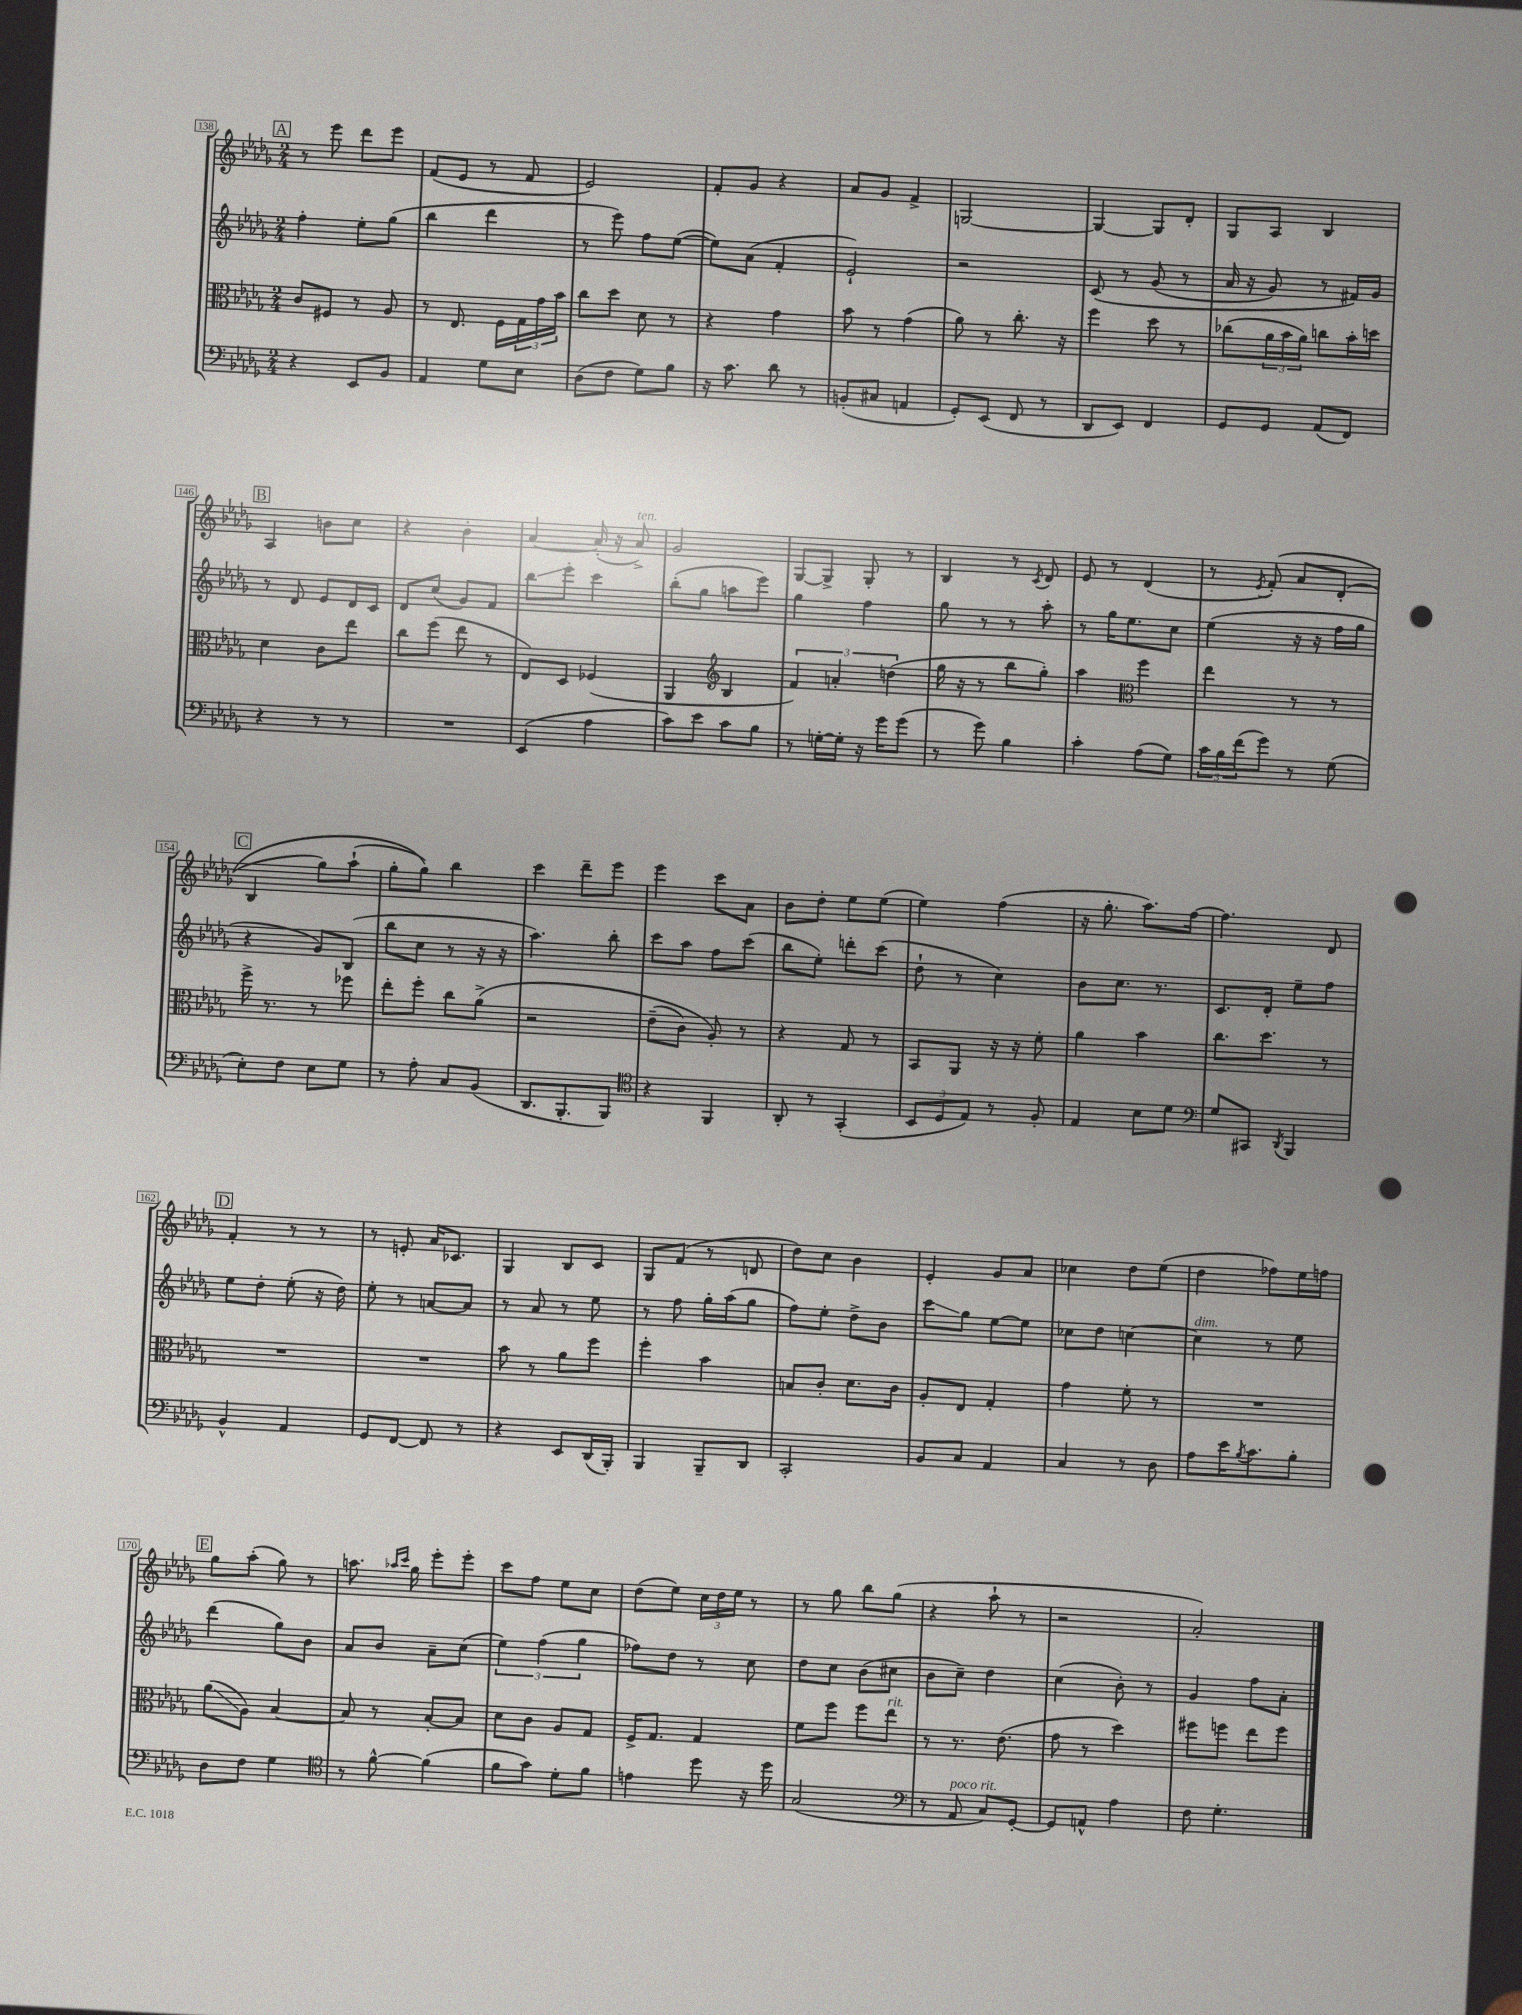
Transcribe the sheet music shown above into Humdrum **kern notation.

**kern	**kern	**kern	**kern
*staff4	*staff3	*staff2	*staff1
*clefF4	*clefC3	*clefG2	*clefG2
*k[b-e-a-d-g-]	*k[b-e-a-d-g-]	*k[b-e-a-d-g-]	*k[b-e-a-d-g-]
*M2/4	*M2/4	*M2/4	*M2/4
4r	8c/L	4ff'\	8r
.	8F#/J	.	8eee-\
8EE-/L	8r	8ee-'\L	8ddd-\L
8BB-/J	8A-/	(8gg-\J	8eee-\J
=	=	=	=
4AA-/	8r	4bb-\	(8f/L
.	8.E-/	.	8e-/J
8G-\L	.	4ddd-\	8r
.	16F\LL	.	.
8E-\J	24G-\	.	8f/
.	24g-\	.	.
.	24b-\JJ	.	.
=	=	=	=
(8D-\L	8cc\L	8r	2e-/)
8F\J	8dd-\J	8eee-\)	.
8G-\L)	8d-\	8ff\L	.
8B-\J	8r	([8ee-\J	.
=	=	=	=
16r	4r	8ee-\]L)	8f'/L
8.c\	.	.	.
.	.	(8a-\J	8g-/J
8d-\	4g-\	4f'/	4r
8r	.	.	.
=	=	=	=
(8BB'/L	8b-\	2e-`/)	8a-/L
8C#/J	8r	.	8g-/J
4AA/	(4g-\	.	4f^/
=	=	=	=
8GG-'/L)	8a-\)	2r	[2G/
(8EE-/J	8r	.	.
8FF/	8.cc'\	.	.
8r	.	.	.
.	16r	.	.
=	=	=	=
8DD-/L	4ff\	&(8c/	4G/_
8EE-/J)	.	8r	.
4FF/	8dd-\	(8g-/	8G/]L
.	8r	8r	8d-'/J
=	=	=	=
8GG-/L	(8cc-\L	16a-/	8G-/L
.	.	16r	.
8GG-/J	24a-\L	8g-/)	8A-/J
.	24b-\	.	.
.	24a-\JJ)	.	.
(8AA-/L	8cc\L	8r	4B-/
8FF/J)	16b-'\L	16f#/LL&)	.
.	16dd\JJ	16g-/JJ	.
=	=	=	=
4r	4d-\	8r	4A-/
.	.	8d-/	.
8r	8c\L	8e-/L	8b\L
8r	8ee-\J	16d-/L	8cc\J
.	.	16c/JJ	.
=	=	=	=
2r	8cc\L	8d-/L	4r
.	(8ff\J	(8cc/J	.
.	8ee-\	8g-/L)	4b-'\
.	8r	8f/J	.
=	=	=	=
(4EE-/	8E-/L)	8bb-\L	[4a-/
.	8D-/J	8eee-'\J	.
4A-\	(4F-/	4ccc\	(16a-'/]
.	.	.	16r
.	.	.	8a-^/)
=	=	=	=
8c\L)	4AA-/	(8bb-'\L	2g-/
8e-\J	.	8gg-\J	.
*	*clefG2	*	*
8c\L	4B-/	8aa\L	.
8B-\J	.	8eee-\J)	.
=	=	=	=
8r	6f/)	4gg-\	[8G-/L
[16G'\LL	.	.	8G-^/]J
.	6a'/	.	.
16G'\]JJ	.	.	.
16r	.	4ff\	8G-'/
16g-\LK	.	.	.
.	(6dd\	.	.
(8g-\J	.	.	8r
=	=	=	=
8r	16gg-\	8gg-\	4B-/
.	16r	.	.
8g-\)	8r	8r	.
4B-\	8bb-\L	8r	8r
.	.	.	8qc/
.	8gg-'\J)	8aa-'\	8d-/
=	=	=	=
4c'\	4aa-\	8r	8e-/
.	.	16gg-\LK	8r
.	.	8.ee-\	.
*	*clefC3	*	*
(8A-\L	4ff\	.	(4d-/
8G-\J)	.	8cc\J	.
=	=	=	=
24c\LL	4ee-\	(4ee-\	8r
24B-\	.	.	.
(24f\J	.	.	.
.	.	.	8qe-/
8g-\J)	.	.	&(8f'/)
8r	8r	16r	8a-/L
.	.	16r	.
(8G-\	8r	16ff\LL	(8d-'/J
.	.	16gg-\JJ	.
=	=	=	=
8E-'\L)	16ff^\	4r	4B-/
.	8.r	.	.
8F\J	.	.	.
8E-\L	8r	8g-/L)	8gg-\L)
8G-\J	8ff-\	(8B-/J	(8aa-`\J
=	=	=	=
8r	8ee-'\L	8bb-\L	8gg-'\L
8A-'\	8ff'\J	8cc\J	8gg-\J)&)
8C/L	8cc\L	8r	4bb-\
(8BB-/J	&(8a-^\J	16r	.
.	.	16r	.
=	=	=	=
8.DD-/L	2r	4.aa-\)	4ccc\
8.BBB-'/	.	.	.
.	.	.	8ddd-~\L
8BBB-/J)	.	8bb-'\	8eee-\J
=	=	=	=
*clefC4	*	*	*
4r	(8e-~\L	8ccc\L	4eee-\
.	8c\J)	8aa-\J	.
4FF/	8A-'/&)	8ff\L	8ccc\L
.	8r	(8ccc\J	8a-\J
=	=	=	=
8AA-'/	4r	8bb-\L	8b-\L
8r	.	8ee-'\J)	8dd-'\J
(4GG-'/	8G-/	8ddd'\L	8ee-\L
.	8r	(8ccc\J	(8ee-\J
=	=	=	=
12BB-/L	8BB-/L	8dd-`\	4ee-\)
12D-/	.	.	.
.	8AA-/J	8r	.
12E-/J)	.	.	.
8r	16r	4cc\)	(4ff\
.	16r	.	.
8F'/	8f'\	.	.
=	=	=	=
4E-/	4a-\	8b-\L	16r
.	.	.	8.gg-'\
.	.	8.cc\J	.
8B-\L	4b-\	.	8.aa-\L)
.	.	8.r	.
8d-\J	.	.	.
.	.	.	[16ff\Jk
=	=	=	=
*clefF4	*	*	*
8G-/L	8.cc\L	8.c/L	4.ff\]
8CC#/J	.	.	.
.	8.dd-\J	16d-'/Jk	.
8qDD-/	.	.	.
4BBB-/	.	8ee-~\L	.
.	8r	8ff\J	8d-/
=	=	=	=
4BB-^^/	2r	8ee-\L	4f'/
.	.	8dd-'\J	.
4AA-/	.	(8ee-'\	8r
.	.	16r	8r
.	.	16dd-\)	.
=	=	=	=
8GG-/L	2r	8ee-'\	8r
[8FF/J	.	8r	8e'/
8FF/]	.	[8a/L	16a-/LK
.	.	.	8.c-/J
8r	.	8a/]J	.
=	=	=	=
4r	8b-\	8r	4G-/
.	8r	8a-/	.
8EE-/L	8a-\L	8r	8B-/L
(16DD-/L	8ff\J	8ee-\	8c/J
16BBB-'/JJ)	.	.	.
=	=	=	=
4BBB-/	4ff'\	8r	8G-/L
.	.	8ff\	(8f/J
8BBB-~/L	4b-\	16gg-'\LL	8r
.	.	(16aa-\J	.
8DD-/J	.	8gg-\J	8d/
=	=	=	=
2CC'/	8B/L	8ff\L)	8dd-\L)
.	8c'/J	8ee-'\J	8cc\J
.	8.d-\L	8dd-^\L	4b-\
.	.	8b-\J	.
.	16c\Jk	.	.
=	=	=	=
8BB-/L	8A-'/L	8ccc\L	4e-'/
8C/J	8E-/J	8gg-\J	.
4AA-/	4G-'/	[8ee-\L	8g-/L
.	.	8ee-\]J	8a-/J
=	=	=	=
4C/	4g-\	8cc-\L	4cc-\
.	.	8dd-\J	.
8r	8f'\	[4cc\	8dd-\L
8D-\	8r	.	(8ee-\J
=	=	=	=
8A-\L	2r	4cc\]	4dd-\
16e-\K	.	.	.
8qB-/	.	.	.
8.c\	.	.	.
.	.	8r	8ff-\L)
8B-'\J	.	8ee-\	16ee-\L
.	.	.	16ff\JJ
=	=	=	=
8D-\L	(8a-\L	(4ddd-\	8gg-\L
8F\J	8A-\J)	.	(8aa-'\J
4G-\	[4B-/	8gg-\L)	8gg-\)
.	.	8b-\J	8r
=	=	=	=
*clefC4	*	*	*
8r	8B-/]	8a-/L	8.aa\
[8f^^\	8r	8b-/J	.
.	.	.	16qqaa-/LL
.	.	.	16qqccc/JJ
.	.	.	16gg-\
(4f\]	[8B-'/L	8a-~\L	8eee-'\L
.	8B-/]J	(8cc\J	8eee-'\J
=	=	=	=
8f\L	8d-\L	6ee-\)	8ccc\L
8g-\J)	8c\J	.	8ff\J
.	.	(6ff\	.
8d-'\L	8A-/L	.	8ee-\L
.	.	6gg-\	.
8f\J	8G-/J	.	8cc\J
=	=	=	=
4e\	16F^/LK	8ff-\L)	(8dd-\L
.	8.G-/J	.	.
.	.	8dd-\J	8ee-\J)
8dd-\	4G-/	8r	24cc\LL
.	.	.	24dd-\
.	.	.	24ee-\JJ
16r	.	8cc\	8r
16dd-\	.	.	.
=	=	=	=
(2G-/	8f\L	8dd-\L	8r
.	8ff\J	8cc\J	8gg-\
.	8ff\L	(8b-\L	8bb-\L
.	8ee-\J	8cc#\J	(8gg-\J
=	=	=	=
*clefF4	*	*	*
8r	8r	8b-\L	4r
8AA-/	8.r	8cc~\J)	.
8C/L)	.	4dd-\	8aa-`\
.	(8.e-\	.	.
[8GG-'/J	.	.	8r
=	=	=	=
8GG-/]L	8g-\	(4cc\	2r
8AA^^/J	8r	.	.
4A-\	4dd-\)	8b-'\)	.
.	.	8r	.
=	=	=	=
8F\	8ff#\L	4g-/	2a-'/)
4.G-'\	8ff\J	.	.
.	8ee-\L	8ff\L	.
.	8ff\J	8a-'\J	.
==	==	==	==
*-	*-	*-	*-
